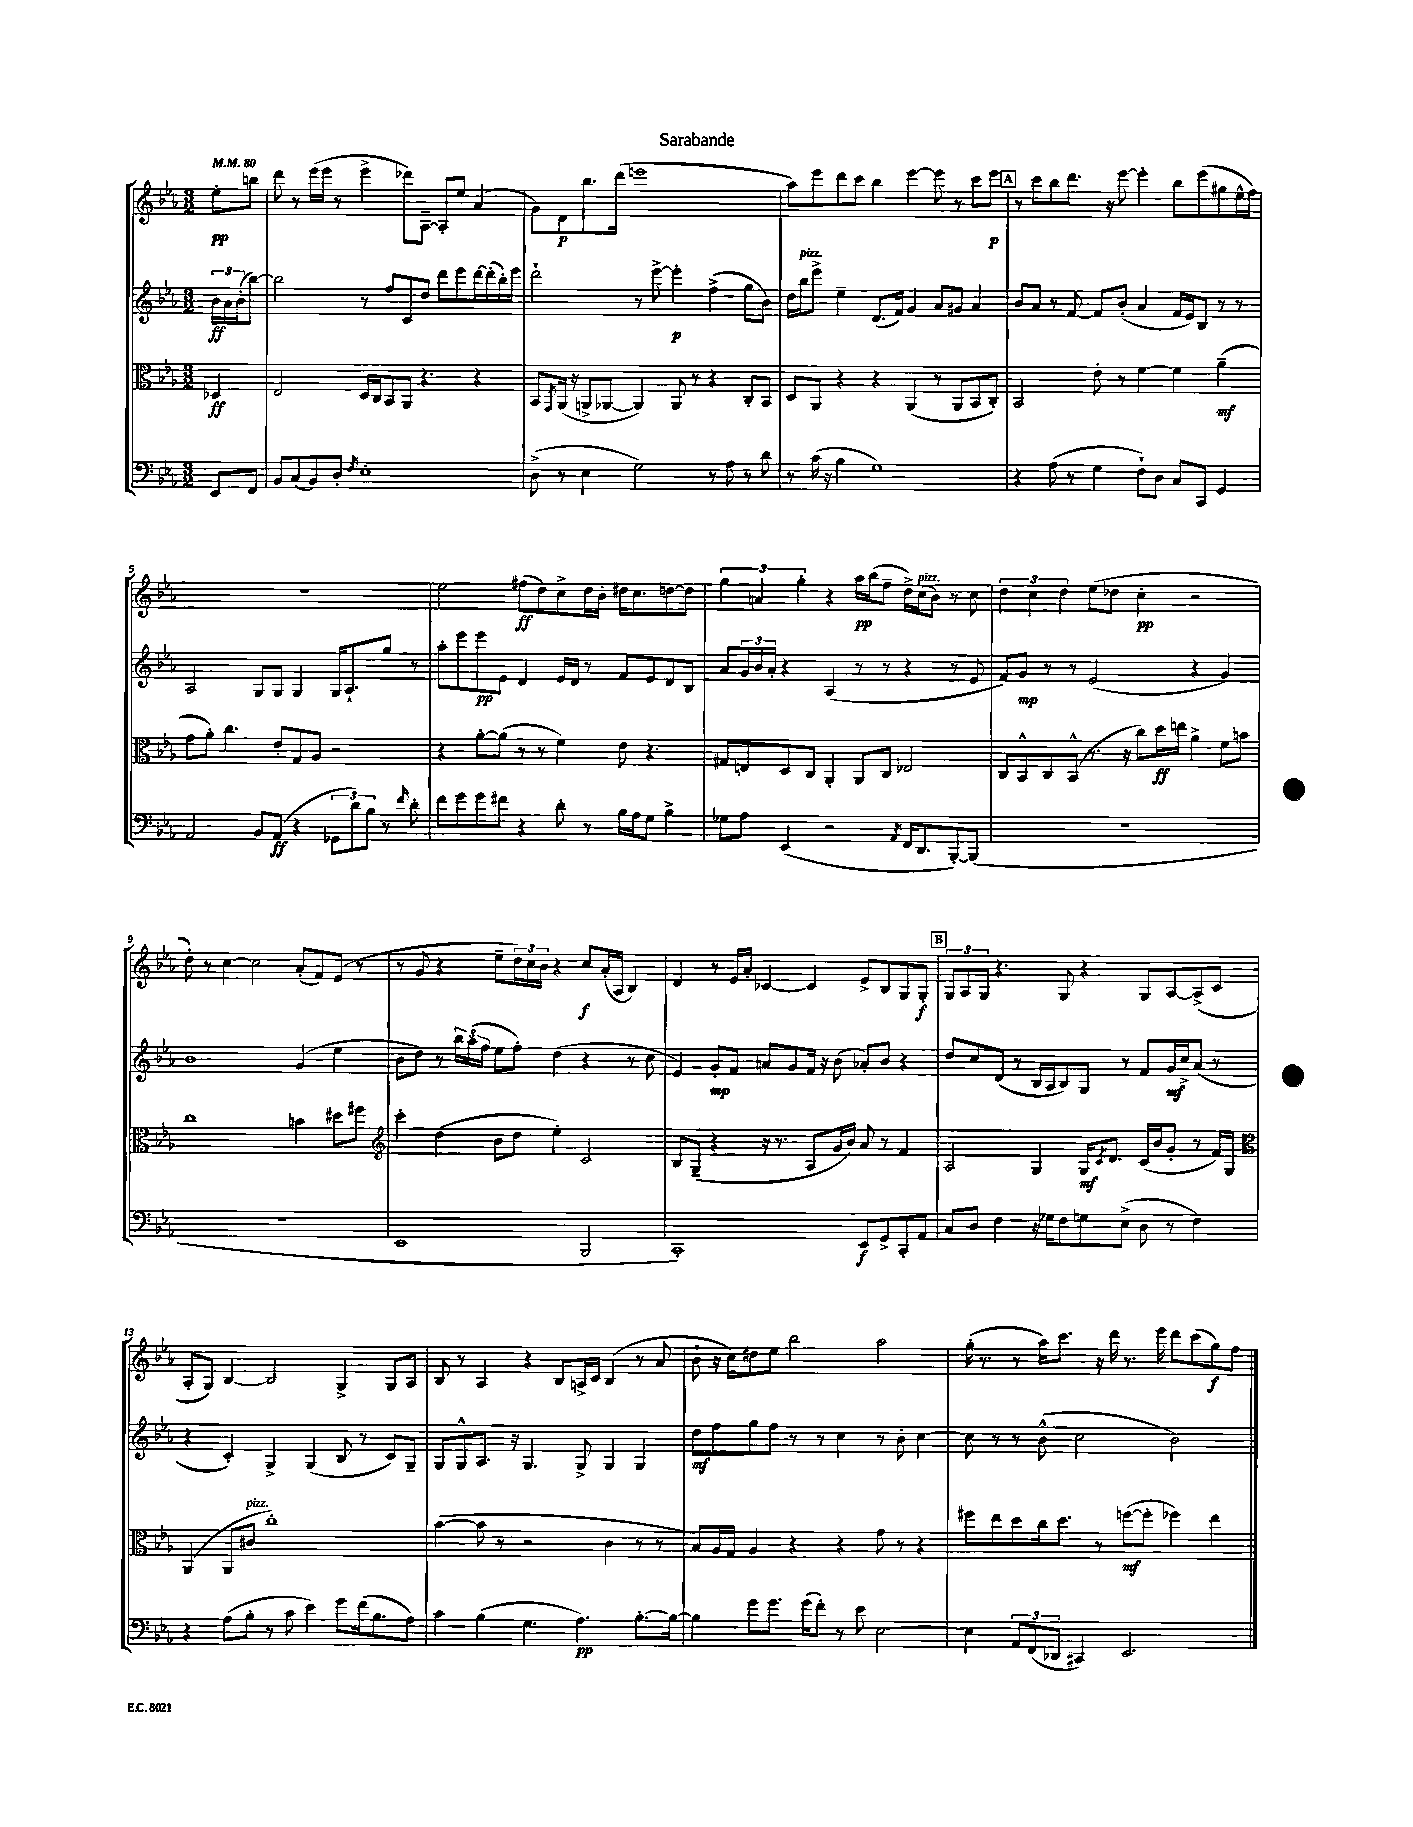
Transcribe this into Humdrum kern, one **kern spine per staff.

**kern	**kern	**kern	**kern
*staff4	*staff3	*staff2	*staff1
*clefF4	*clefC3	*clefG2	*clefG2
*k[b-e-a-]	*k[b-e-a-]	*k[b-e-a-]	*k[b-e-a-]
*M3/2	*M3/2	*M3/2	*M3/2
*MM80	*MM80	*MM80	*MM80
8EE-/L	4D-/	24b-\LL	8ee-'\L
.	.	24a-\	.
.	.	(24b-'\J	.
8FF/J	.	[8bb-\J)	8bb\J
=	=	=	=
8BB-/L	2E-/	2bb-\]	8ddd\
(8C/	.	.	8r
8BB-/)	.	.	(16eee-\LL
.	.	.	16eee-\JJ
8D'/J	.	.	8r
8qF/	.	.	.
1E-'	16D/LL	8r	4eee-^\
.	16C/J	.	.
.	8BB-/	8ff/L	.
.	8AA-/J	8c/	8ddd-\L)
.	4.r	8dd/J	[8A-~\J
.	.	8ddd\L	8A-'/]L
.	.	8eee-\	8ee-/J
.	4r	[16ddd\L	(4a-/
.	.	(16ddd'\]	.
.	.	16bb-'\)	.
.	.	16eee-\JJ	.
=	=	=	=
(8D^\	8BB-/L	2ddd`\	8g\L)
.	8qGG/	.	.
8r	(16AA-/Jk	.	8d\
.	16r	.	.
4E-\	8AA^/L	.	8.bb-\
.	[8AA-/J	.	.
.	.	.	(16ddd\Jk
2G\)	4AA-/])	8r	1eee
.	.	[8eee-^\	.
.	8AA-/	4eee-'\]	.
.	8r	.	.
8r	4r	(4ff^\	.
8A-\	.	.	.
8r	8C'/L	8gg\L	.
8d\	8BB-/J	8b-\J)	.
=	=	=	=
8r	8D/L	16dd\LL	8aa-\L)
.	.	16bb-\J	.
(16c\	8AA-/J	8eee-^\J	8eee-\
16r	.	.	.
4B-\	4r	4ee-~\	8ddd\
.	.	.	8ccc\J
1G)	4r	(8.d/L	4bb-\
.	.	16f/Jk)	.
.	(4AA-/	4g/	[4eee-\
.	8r	8a-/L	8eee-\]
.	8AA-/L	8g#/J	8r
.	8BB-/	4a-/	8ccc\L
.	8C'/J)	.	8eee-\J
=	=	=	=
4r	2BB-/	8b-/L	8r
.	.	8a-/J	8ccc\L
(8A-\	.	8r	8bb-\
8r	.	[8f/	8.ddd\J
4G\	8e-'\	8f/]L	.
.	.	.	16r
.	8r	(8b-'/J	[8eee-\
8F`\L)	[4f\	4a-/	4eee-'\]
8D\J	.	.	.
8C/L	4f\]	16f/LL	8bb-\L
.	.	16e-/J)	.
8CC/J	.	8B-/J	(8eee-\
4GG/	(4a-~\	8r	8gg#\
.	.	8r	16ee-^^\L
.	.	.	16ff\JJ)
=	=	=	=
2AA-/	8g\L	2A-/	1.r
.	8a-'\J)	.	.
.	4.cc\	.	.
8BB-/L	.	8G/L	.
(8AA-/J	8e-'/L	8G/J	.
4r	8G/	4G/	.
.	8A-/J	.	.
12GG-\L	2r	16G/LK	.
.	.	8.A-`/	.
12d\)	.	.	.
12B-\J	.	.	.
8r	.	8gg/J	.
16qqf/	.	.	.
8d'\	.	8r	.
=	=	=	=
8f\L	4r	8aa-'\L	2ee-\
8g\	.	8eee-\	.
8g\	[8a-'\L	8eee-\	.
8f#\J	(8a-\]J	8e-\J	.
4r	8r	4d/	(8ff#\L
.	8r	.	8dd\)
8d'\	4f\)	16e-/LL	8cc^\
.	.	16d/JJ	.
8r	.	8r	16dd\L
.	.	.	16b-'\JJ
16B-\LL	8e-\	8f/L	16dd#\LK
16A-\J	.	.	8.cc\
8G\J	4.r	8e-/	.
4B-^\	.	8d/	[8dd\
.	.	8B-/J	8dd\]J
=	=	=	=
8G-\L	8G#/L	8a-/L	6gg\
8A-\J	8E/	24g/L	.
.	.	24b-/	6a/
.	.	24a-'/JJ	.
(4EE-/	8D/	4r	.
.	.	.	6gg'\
.	8C/J	.	.
2r	4AA-'/	(4A-/	4r
.	8AA-/L	8r	16aa-\LL
.	.	.	(16bb-\J
.	8C/J	8r	8ff~\J
8qAA-/	.	.	.
16FF/LK	2E-/	4r	16dd^\LL)
8.DD/	.	.	(16cc\J
.	.	.	8b-\J)
[8BBB-'/)	.	8r	8r
(8BBB-/]J	.	8e-/	8cc\
=	=	=	=
1.r	8C/L	8f/L)	6dd\
.	8BB-^^/	8g/J	.
.	.	.	6cc\
.	8C/	8r	.
.	.	.	6dd\
.	(8BB-^^/J	8r	.
.	8.r	(2e-/	(8ee-\L
.	.	.	8dd-\J
.	16r	.	.
.	8cc\L)	.	4cc'\
.	16dd\L	.	.
.	16ee\JJ	.	.
.	4a-^\	4r	2r
.	8f\L	4g/)	.
.	8b\J	.	.
=	=	=	=
1.r	1cc	1b-	8dd'\)
.	.	.	8r
.	.	.	[4cc\
.	.	.	2cc\]
.	4b\	(4g/	(8a-'/L
.	.	.	8f/)
.	8dd#\L	4ee-\	(8e-/J
.	8ff#\J	.	8r
=	=	=	=
*	*clefG2	*	*
1EE-	4ccc'\	8b-\L	8r
.	.	8dd\J)	8g/
.	(4dd\	8r	4r
.	.	24bb-\LL	.
.	.	(24aa-\	.
.	.	24ff\JJ	.
.	8b-\L	8ee-\L	8ee-~\L
.	8dd\J	8ff'\J)	24dd\L)
.	.	.	24cc\
.	.	.	24b-\JJ
.	4ee-'\)	(4dd\	4r
2BBB-/	2c/	4r	8cc/L
.	.	.	(16a-'/L
.	.	.	16A-/JJ
.	.	8r	4B-/)
.	.	8cc\	.
=	=	=	=
1CC')	8B-/L	4e-/)	4d/
.	(8G~/J	.	.
.	4r	8g'/L	8r
.	.	8f/J	16e-/LL
.	.	.	16a-'/JJ
.	16r	8a/L	[4c-/
.	8.r	.	.
.	.	8g/	.
.	8A-/L	16f/Jk	4c-/]
.	.	16r	.
.	16g/L	(8b-\	.
.	16b-/JJ)	.	.
8EE-/L	8a-/	8a-'/L)	8e-^/L
8GG^/	8r	8b-/J	8B-/
8CC'/	4f/	4r	8G/
8AA-/J	.	.	8G'/J
=	=	=	=
8C/L	2A-/	8dd/L	12G/L
.	.	.	12A-/
8D/J	.	8cc/	.
.	.	.	12G/J
4F\	.	(8d/J	4.r
.	.	8r	.
16r	4G/	16B-/LL	.
16G-\LK	.	16A-/J	.
8F\	.	8B-/)	8G/
8G\	16G/LK	8G/J	4r
.	8qc/	.	.
.	8.d/J	.	.
(8E-^\J	.	8r	.
8D\	(16c/LL	8f/L	8G/L
.	16b-/J	.	.
8r	8g'/J	16g/L	[8A-/
.	.	16cc^/J	.
4F\)	8r	(8a-/J	(8A-^/]
.	16f/LL)	8r	8c/J
.	16G/JJ	.	.
=	=	=	=
*	*clefC3	*	*
4r	(4AA-/	4r	8A-'/L
.	.	.	8G/J)
(8A-\L	8AA-/L	4c'/)	[4B-/
8B-'\J	8c#/J	.	.
8r	1cc')	4G^/	2B-/]
8c\	.	.	.
4e-\)	.	(4G/	.
8g\L	.	8B-/	4G^/
(16f\k	.	8r	.
8.B-\	.	.	.
.	.	8c/L)	8G/L
8A-\J)	.	8G~/J	8A-/J
=	=	=	=
4c\	([4b-\	8G/L	8B-/
.	.	8G^^/	8r
(4B-\	8b-\]	8.A-/J	4A-/
.	8r	.	.
.	.	16r	.
4.G\	2r	4.G/	4r
.	.	.	8B-/L
4.A-\)	.	8G^/	16A^/L
.	.	.	16c/JJ
.	4c\	4G/	(4B-/
[8.B-'\L	8r	4G/	8r
.	8r	.	8a-/
16B-\_Jk	.	.	.
=	=	=	=
4B-\]	8B-/L)	8dd\L	8b-`\
.	16A-/L	8ff\	16r
.	16G/JJ	.	16cc\LK)
8g\L	4A-/	8gg\	8dd#\
8.g\J	.	8ff\J	8ee-\J
.	4r	8r	2bb-\
(16g\LK	.	.	.
8f'\J)	.	8r	.
8r	4r	4cc\	.
8e-\	.	.	.
[2E-\	8g\	8r	2aa-\
.	8r	8b-'\	.
.	4r	[4cc\	.
=	=	=	=
4E-\]	8ff#\L	8cc\]	(16gg'\
.	.	.	8.r
.	8ee-\	8r	.
12AA-/L	8dd\	8r	8r
(12FF/	.	.	.
.	16cc\k	(8b-^^\	16aa-\LK)
12DD-/J	.	.	.
.	8.dd\J	.	8.ccc\J
4CC#/)	.	2cc\	.
.	8r	.	16r
.	.	.	16ddd\
2.EE-/	([8ff\L	.	8.r
.	8ff'\]J	.	.
.	.	.	16eee-\
.	4ff-\)	2b-\)	8ddd\L
.	.	.	(8ccc\
.	4ee-\	.	8gg\)
.	.	.	8ff\J
==	==	==	==
*-	*-	*-	*-
